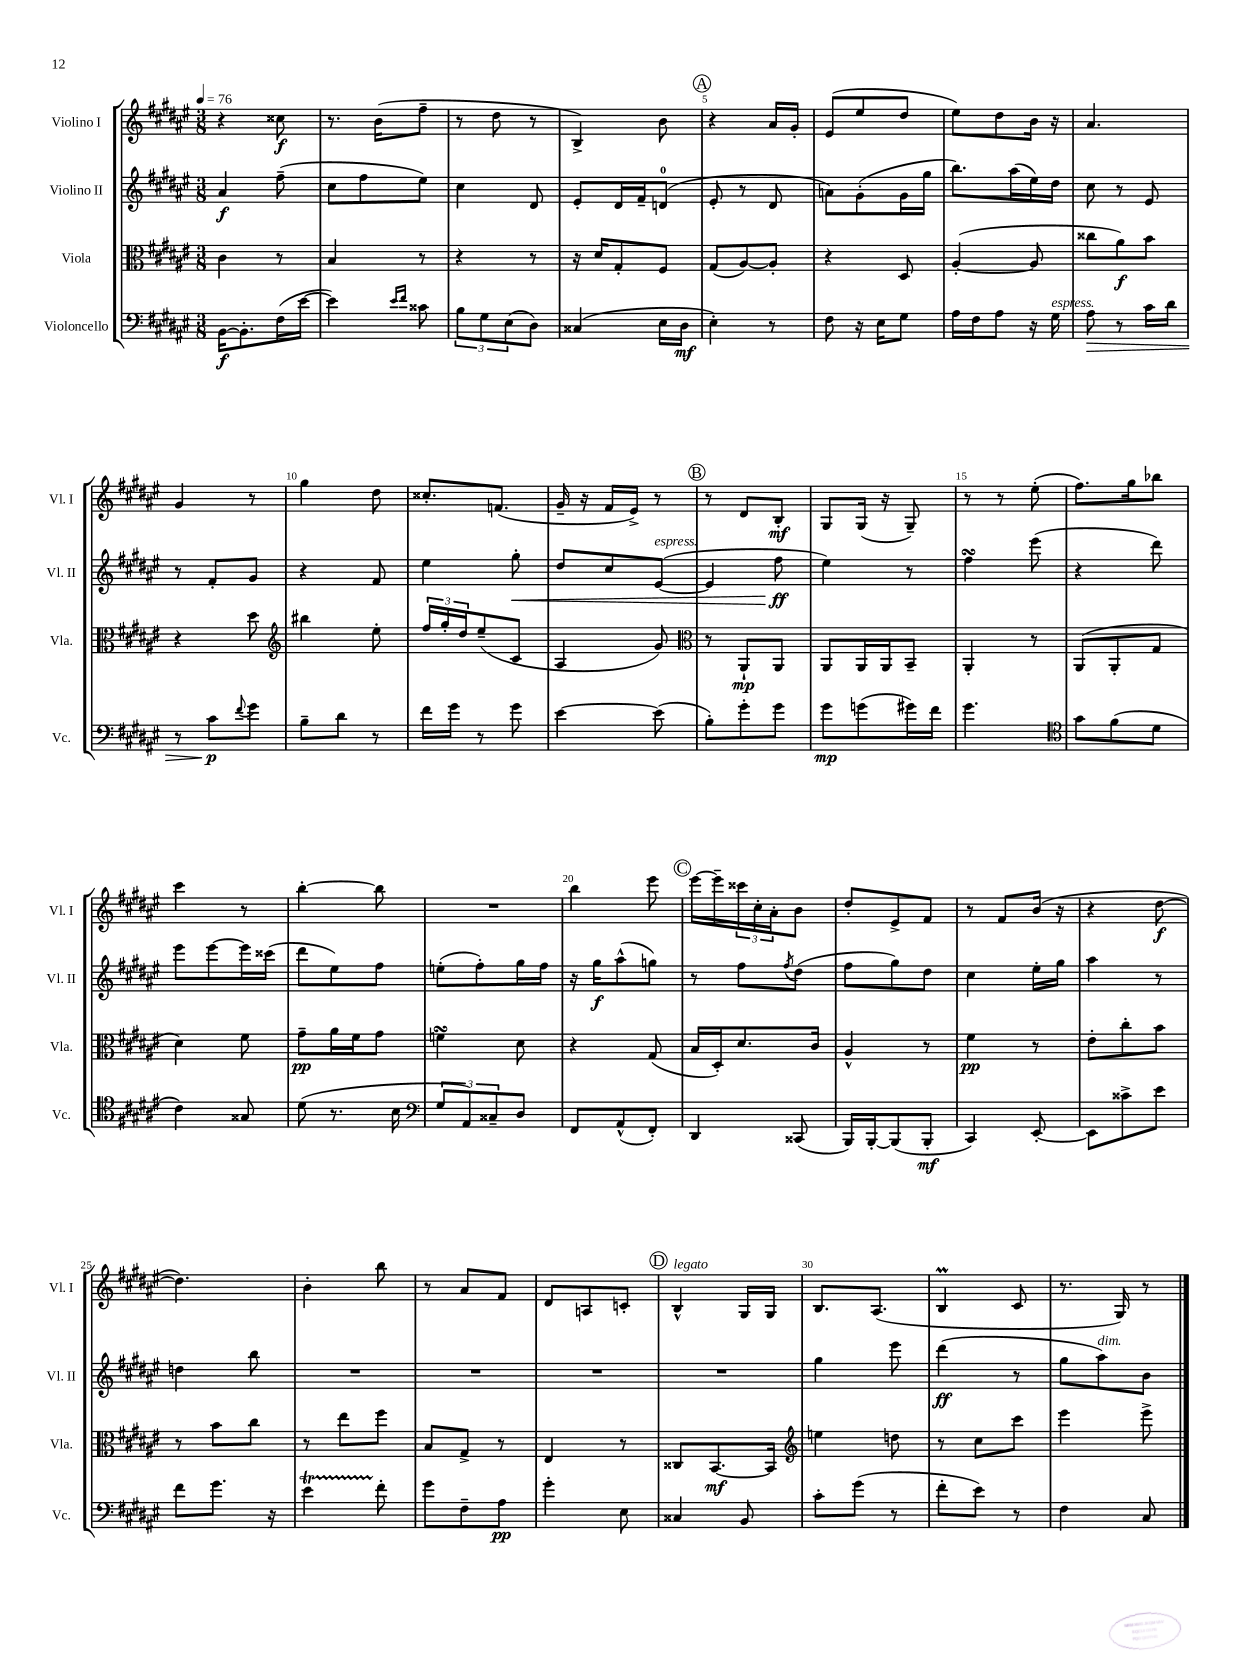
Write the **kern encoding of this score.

**kern	**kern	**kern	**kern
*staff4	*staff3	*staff2	*staff1
*clefF4	*clefC3	*clefG2	*clefG2
*k[f#c#g#d#a#e#]	*k[f#c#g#d#a#e#]	*k[f#c#g#d#a#e#]	*k[f#c#g#d#a#e#]
*M3/8	*M3/8	*M3/8	*M3/8
*MM76	*MM76	*MM76	*MM76
[16BB	4c#	4a#	4r
8.BB']	.	.	.
(16F#	8r	(8ff#~	8cc##
[16e#	.	.	.
=	=	=	=
4e#])	4B	8cc#	8.r
.	.	8ff#	.
.	.	.	(16b
16qqe#	.	.	.
16qqf#	.	.	.
8c##	8r	8ee#)	8ff#~
=	=	=	=
12B	4r	4cc#	8r
12G#	.	.	.
.	.	.	8dd#
(12E#	.	.	.
8D#)	8r	8d#	8r
=	=	=	=
(4C##	16r	8e#'	4B^)
.	16d#	.	.
.	8G#'	16d#	.
.	.	16f#~	.
16E#	8F#	(8d	8b
16D#	.	.	.
=	=	=	=
4E#')	(8G#	8e#'	4r
.	[8A#)	8r	.
8r	8A#']	8d#	16a#
.	.	.	16g#'
=	=	=	=
8F#	4r	8a)	(8e#
16r	.	(8g#'	8ee#
16E#	.	.	.
8G#	8D#	16g#	8dd#
.	.	16gg#	.
=	=	=	=
16A#	([4A#'	8.bb)	8ee#)
16F#	.	.	.
8A#	.	.	8dd#
.	.	(16aa#	.
16r	8A#]	16ee#)	16b
16G#	.	16dd#	16r
=	=	=	=
8A#	8cc##	8cc#	4.a#
8r	8a#)	8r	.
16c#	8b	8e#	.
16d#	.	.	.
=	=	=	=
8r	4r	8r	4g#
8c#	.	8f#'	.
8qqf#	.	.	.
8g#	8dd#	8g#	8r
=	=	=	=
*	*clefG2	*	*
8B~	4bb#	4r	4gg#
8d#	.	.	.
8r	8ee#'	8f#	8dd#
=	=	=	=
16f#	24ff#	4ee#	8.cc##'
.	24gg#'	.	.
16g#	.	.	.
.	24dd#	.	.
8r	(8ee#~	.	.
.	.	.	(8.f
8g#	8c#	8gg#'	.
=	=	=	=
[4e#	4A#	8dd#	16g#~
.	.	.	16r
.	.	8cc#	16f#
.	.	.	16e#^)
(8e#]	8g#)	([8e#	8r
=	=	=	=
*	*clefC3	*	*
8B')	8r	4e#]	8r
8g#'	8AA#`	.	8d#
8g#	8AA#	8ff#	8B'
=	=	=	=
8g#	8AA#	4ee#)	8G#
(8g	16AA#	.	(16G#
.	16AA#	.	16r
16g#)	8BB~	8r	8G#~)
16f#	.	.	.
=	=	=	=
4.g#	4AA#'	4ff#	8r
.	.	.	8r
.	8r	(8eee#	(8ee#'
=	=	=	=
*clefC4	*	*	*
8g#	(8AA#	4r	8.ff#)
(8f#	8AA#'	.	.
.	.	.	16gg#
8d#	8G#	8ddd#)	8bb-
=	=	=	=
4c#)	4d#)	8eee#	4ccc#
.	.	[8eee#	.
8G##	8f#	16eee#]	8r
.	.	(16ccc##	.
=	=	=	=
(8d#	8g#~	8ddd#	[4bb'
8.r	16a#	8ee#)	.
.	16f#	.	.
.	8g#	8ff#	8bb]
16B	.	.	.
=	=	=	=
*clefF4	*	*	*
12G#	4f	(8ee'	4.r
12AA#)	.	.	.
.	.	8ff#')	.
12C##~	.	.	.
8D#	8d#	16gg#	.
.	.	16ff#	.
=	=	=	=
8FF#	4r	16r	4bb
.	.	16gg#	.
(8AA#^^	.	(8aa#^^	.
8FF#')	(8G#	8gg)	8eee#
=	=	=	=
4DD#	16B	8r	[16eee#
.	16D#')	.	16eee#~]
.	8.d#	8ff#	24ccc##
.	.	.	24cc#'
.	.	.	24a#'
.	.	8qff#	.
(8CC##	.	(8dd#	8b
.	16c#	.	.
=	=	=	=
16BBB)	4A#^^	8ff#	8dd#'
[16BBB'	.	.	.
(8BBB]	.	8gg#)	8e#^
8BBB'	8r	8dd#	8f#
=	=	=	=
4CC#)	4f#	4cc#	8r
.	.	.	8f#
[8EE#'	8r	16ee#'	(16b
.	.	16gg#	16r
=	=	=	=
8EE#]	8e#'	4aa#	4r
8c##^	8cc#'	.	.
8e#	8b	8r	[8dd#
=	=	=	=
8f#	8r	4dd	4.dd#])
8.g#	8b	.	.
.	8cc#	8bb	.
16r	.	.	.
=	=	=	=
4e#	8r	4.r	4b'
.	8ee#	.	.
8f#'	8ff#	.	8bb
=	=	=	=
8g#	8B	4.r	8r
8F#~	8G#^	.	8a#
8A#	8r	.	8f#
=	=	=	=
4g#'	4E#	4.r	8d#
.	.	.	8A
8E#	8r	.	8c'
=	=	=	=
4C##	8C##	4.r	4B^^
.	[8.BB	.	.
8BB	.	.	16G#
.	16BB]	.	16G#
=	=	=	=
*	*clefG2	*	*
8c#'	4ee	4gg#	8.B
(8g#	.	.	.
.	.	.	(8.A#
8r	8dd	8eee#	.
=	=	=	=
8f#'	8r	(4ddd#	4B
8e#)	8cc#	.	.
8r	8ccc#	8r	8c#
=	=	=	=
4F#	4eee#	8gg#	8.r
.	.	8aa#)	.
.	.	.	16G#)
8C#	8eee#^	8b	8r
==	==	==	==
*-	*-	*-	*-
